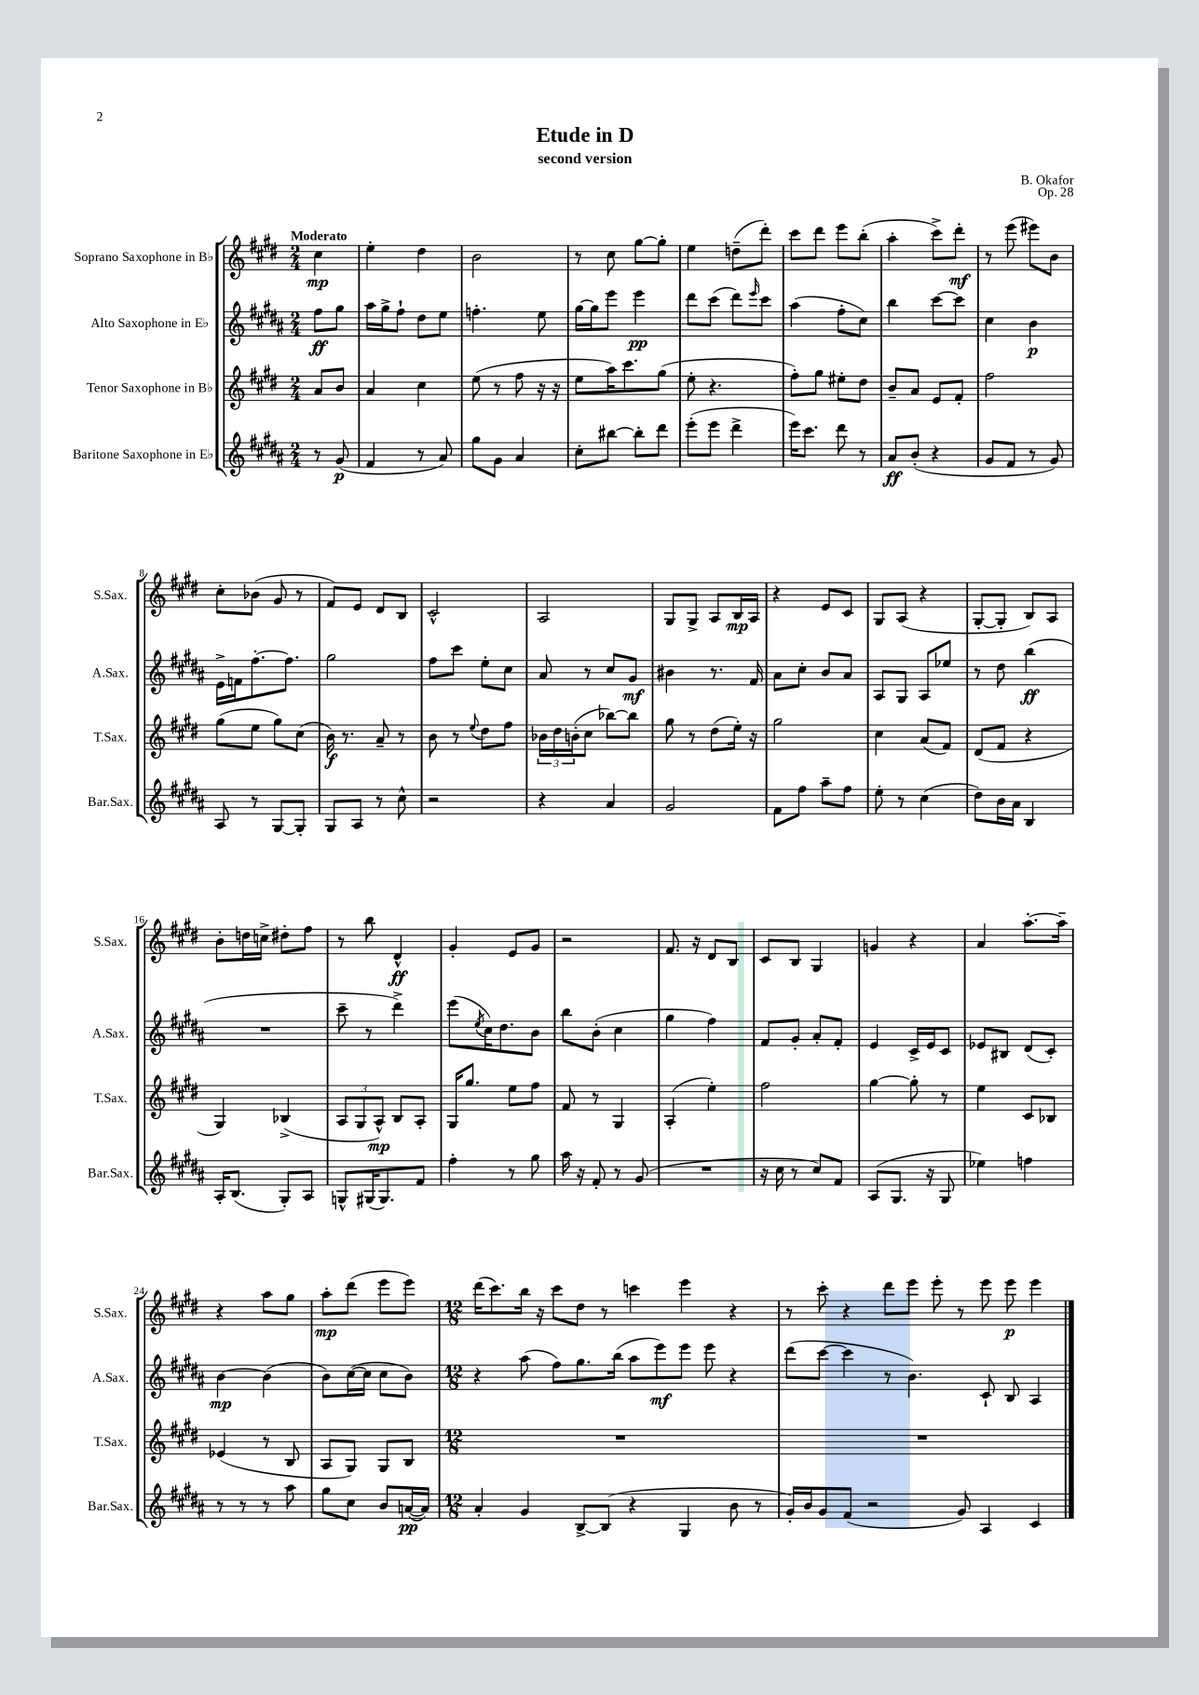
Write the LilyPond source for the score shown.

\header { title = "Etude in D" composer = "B. Okafor" subtitle = "second version" opus = "Op. 28" }
<<
\new StaffGroup <<
\new Staff = "s0" \with { instrumentName = "Soprano Saxophone in Bb" shortInstrumentName = "S.Sax." } {
    \clef treble \key e \major \numericTimeSignature \time 2/4 \partial 4 \tempo "Moderato"
    cis''4\mp |
    e''4-. dis''4 |
    b'2 |
    r8 cis''8 gis''8~ gis''8-. |
    e''4 d''8--( dis'''8-.) |
    cis'''8 dis'''8 e'''8 b''8-.( |
    a''4-. cis'''8->) dis'''8-.\mf |
    r8 e'''8( eis'''8) b'8 |
    cis''8-. bes'8( gis'8 r8 |
    fis'8) e'8 dis'8 b8 |
    cis'2-^ |
    a2 |
    gis8 gis8-> a8 b16\mp a16 |
    r4 e'8 cis'8 |
    gis8 a8( r4 |
    gis8~-. gis8-. b8) a8 |
    b'8-. d''16 c''16-> dis''8-. fis''8 |
    r8 b''8 dis'4-^\ff |
    gis'4-. e'8 gis'8 |
    r2 |
    fis'8. r16 dis'8 b8 |
    cis'8 b8 gis4 |
    g'4 r4 |
    a'4 a''8.~-. a''16-- |
    r4 a''8 gis''8 |
    a''8-.\mp dis'''8( e'''8 e'''8) |
    \numericTimeSignature \time 12/8 dis'''16( cis'''8.) b''16 r16 cis'''8 dis''8 r8 c'''4 e'''4 r4 |
    r8 cis'''8-. r4 dis'''8 e'''8 e'''8-. r8 e'''8 e'''8\p e'''4 \bar "|." |
}
\new Staff = "s1" \with { instrumentName = "Alto Saxophone in Eb" shortInstrumentName = "A.Sax." } {
    \clef treble \key b \major \numericTimeSignature \time 2/4 \partial 4
    fis''8\ff gis''8 |
    ais''16 gis''16-> fis''8-! dis''8 e''8 |
    f''4.-. e''8 |
    gis''16~ gis''16 e'''8 e'''4\pp |
    dis'''8 cis'''8( dis'''8) \grace { e'''16 } cis'''8 |
    ais''4( fis''8-. cis''8) |
    b''4 cis'''8~ cis'''8 |
    cis''4 b'4\p |
    e'16-> f'16 fis''8.~-. fis''8. |
    gis''2 |
    fis''8 cis'''8 e''8-. cis''8 |
    ais'8 r8 cis''8 gis'8\mf |
    bis'4 r8. fis'16 |
    ais'8 cis''8-. b'8 ais'8 |
    ais8 gis8 ais8 ees''8 |
    r8 dis''8 b''4\ff( |
    R2 |
    cis'''8-- r8 dis'''4->) |
    e'''8( \acciaccatura { e''8 } cis''16) dis''8. b'8 |
    b''8 b'8-.( cis''4 |
    gis''4 fis''4) |
    fis'8 gis'8-. ais'8-. fis'8-. |
    e'4 cis'16-> e'16 cis'8 |
    ees'8 bis8 dis'8( cis'8-.) |
    b'4~\mp b'4( |
    b'8) cis''16~( cis''16 cis''8 b'8) |
    \numericTimeSignature \time 12/8 r4 ais''8( fis''8) gis''8. b''16( ais''8 e'''8\mf) e'''8 e'''8 r4 |
    dis'''8( cis'''8~ cis'''4 r8 b'4.) cis'8-! b8 ais4 \bar "|." |
}
\new Staff = "s2" \with { instrumentName = "Tenor Saxophone in Bb" shortInstrumentName = "T.Sax." } {
    \clef treble \key e \major \numericTimeSignature \time 2/4 \partial 4
    a'8 b'8 |
    a'4 cis''4 |
    e''8( r8 fis''8 r16 r16 |
    e''8 a''16) cis'''8. gis''8( |
    e''8-. r4. |
    fis''8-.) gis''8 eis''8-. dis''8 |
    b'8-- a'8 e'8 fis'8-. |
    fis''2 |
    gis''8( e''8 gis''8) cis''8( |
    b'16\f) r8. a'8-- r8 |
    b'8 r8 \appoggiatura { e''8 } dis''8 fis''8 |
    \tuplet 3/2 { bes'16 dis''16 b'16-.( } cis''8 bes''8~) bes''8 |
    gis''8 r8 dis''8( e''16-.) r16 |
    gis''2 |
    cis''4 a'8( fis'8) |
    dis'8( fis'8 r4 |
    gis4) bes4->( |
    \tuplet 3/2 { a8 gis8 a8-^\mp) } b8 a8-. |
    gis16 gis''8. e''8 fis''8 |
    fis'8 r8 gis4 |
    a4-.( e''4-.) |
    fis''2 |
    gis''4~ gis''8-. r8 |
    e''4 cis'8 bes8 |
    ees'4( r8 b8 |
    a8 gis8) gis8 b8 |
    \numericTimeSignature \time 12/8 R1. |
    R1. \bar "|." |
}
\new Staff = "s3" \with { instrumentName = "Baritone Saxophone in Eb" shortInstrumentName = "Bar.Sax." } {
    \clef treble \key b \major \numericTimeSignature \time 2/4 \partial 4
    r8 gis'8\p( |
    fis'4 r8 ais'8) |
    gis''8 gis'8 ais'4 |
    cis''8-. bis''8~ bis''8-. dis'''8 |
    e'''8-.( e'''8 dis'''4-> |
    e'''16) cis'''8. dis'''8 r8 |
    ais'8\ff b'8-.( r4 |
    gis'8 fis'8 r8 gis'8) |
    ais8 r8 gis8~ gis8-. |
    gis8 ais8 r8 cis''8-^ |
    r2 |
    r4 ais'4 |
    gis'2 |
    fis'8 fis''8 ais''8-- fis''8 |
    e''8-. r8 cis''4( |
    dis''8) b'16 ais'16 b4 |
    ais16-. b8.( gis8-.) ais8 |
    g8-^ gis16( gis8.) fis'8 |
    fis''4-. r8 gis''8 |
    ais''16 r16 fis'8-. r8 gis'8( |
    R2 |
    r16 cis''16 r8 cis''8) fis'8 |
    ais8( gis8. r16 gis8 |
    ees''4) f''4 |
    r8 r8 r8 ais''8 |
    gis''8 cis''8 b'8 a'16~\pp( a'16) |
    \numericTimeSignature \time 12/8 ais'4-. gis'4 b8~-> b8( r4 gis4 b'8 r8 |
    gis'16-.) b'16 gis'8 fis'8( r2 gis'8) ais4 cis'4 \bar "|." |
}
>>
>>
